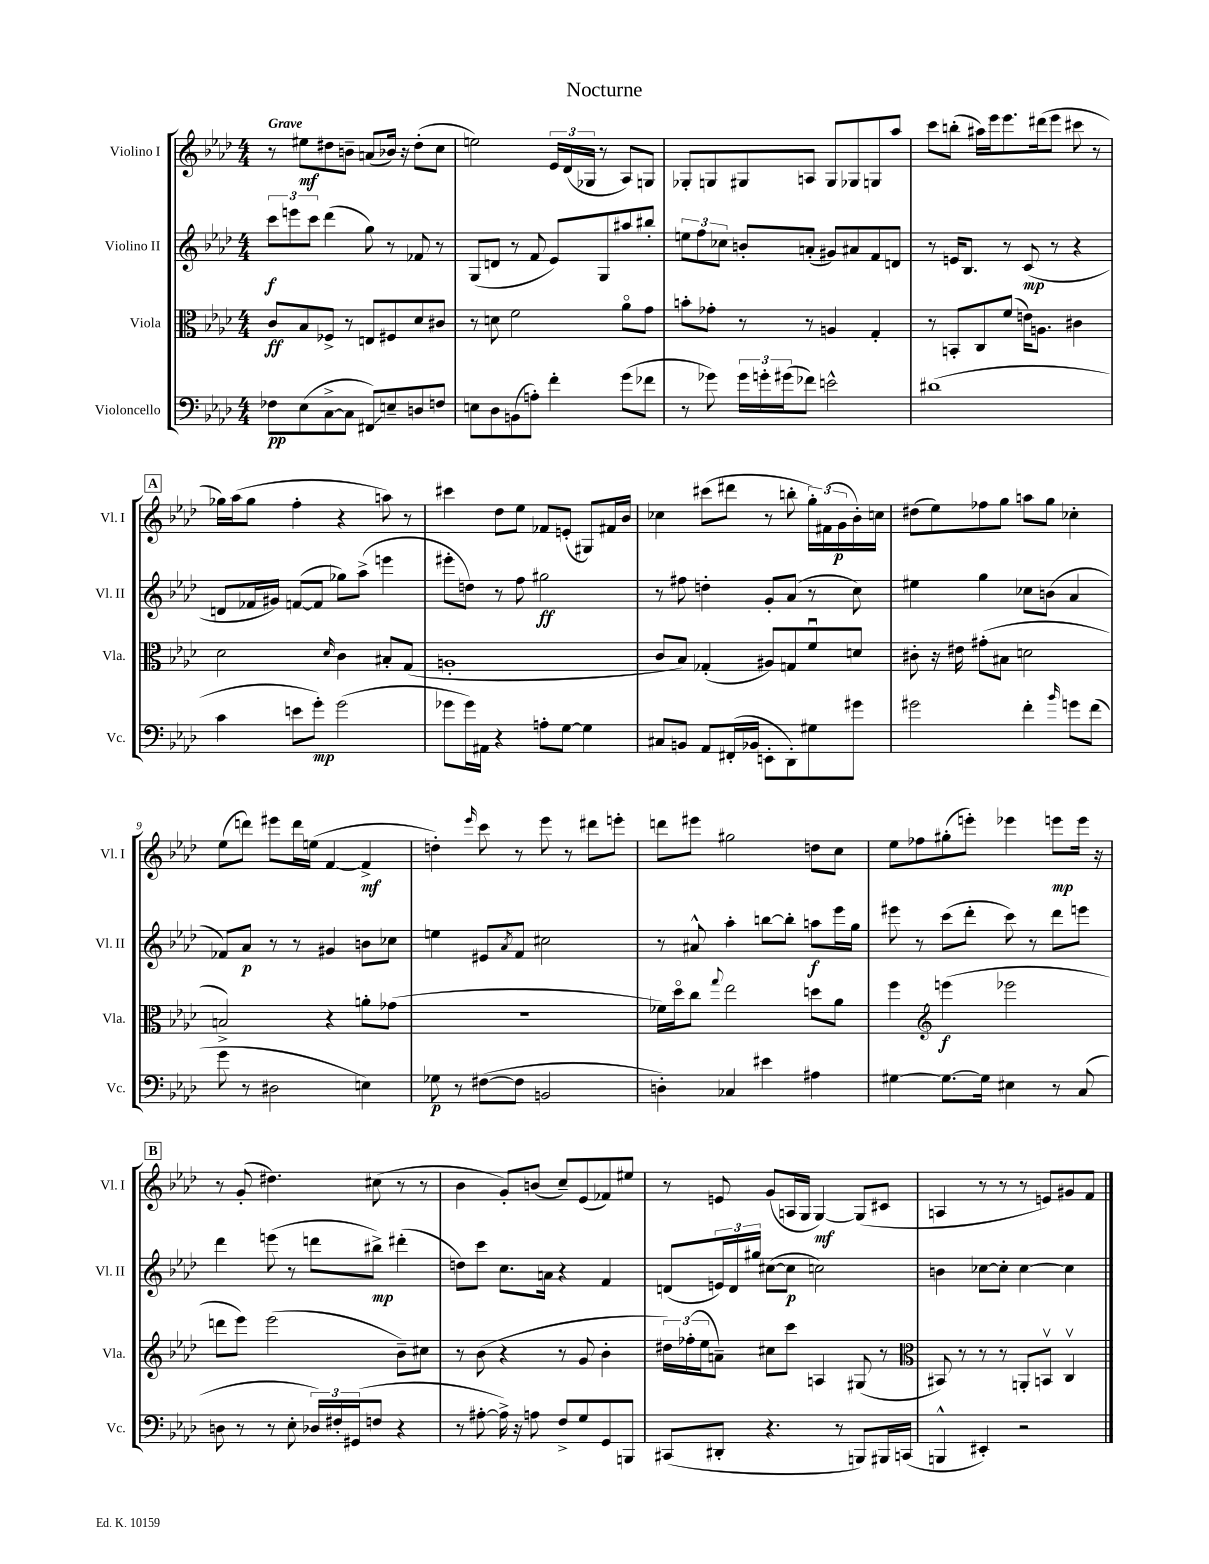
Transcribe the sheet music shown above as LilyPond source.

\header { title = "Nocturne" }
<<
\new StaffGroup <<
\new Staff = "s0" \with { instrumentName = "Violino I" shortInstrumentName = "Vl. I" } {
    \clef treble \key aes \major \numericTimeSignature \time 4/4 \tempo "Grave"
    r8 eis''8\mf dis''8 b'8-- a'8( bes'16) r16 dis''8-.( c''8 |
    e''2) \tuplet 3/2 { ees'16 des'16( ges16 } r8 aes8) g8 |
    ges8-. g8 gis8 a8 gis8 ges8 g8 aes''8 |
    c'''8 b''8-.( ais''16) ees'''16 ees'''8. dis'''16( ees'''8 cis'''8 r8 |
    \mark \markup { \box "A" } ges''16) aes''16( ges''8 f''4-. r4 a''8) r8 |
    cis'''4 des''8 ees''8 fes'8 e'8-.( gis8) fis'16 bes'16 |
    ces''4 cis'''8( dis'''8 r8 b''8-. \tuplet 3/2 { g''16-.) fis'16( g'16\p } bes'16-.) c''16 |
    dis''8( ees''8) fes''8 g''8 a''8 g''8 ces''4-. |
    ees''8( d'''8) eis'''8 d'''16 e''16( f'4~ f'4->\mf |
    d''4-.) \grace { ees'''16 } c'''8 r8 ees'''8 r8 dis'''8 e'''8-. |
    d'''8 eis'''8 gis''2 d''8 c''8 |
    ees''8 fes''8 gis''8-.( e'''8-.) ees'''4 e'''8\mp e'''16 r16 |
    \mark \markup { \box "B" } r8 g'8-.( dis''4.) cis''8( r8 r8 |
    bes'4 g'8-.) b'8( c''8--) ees'8( fes'8) eis''8 |
    r8 e'8 g'8( a16 g16 g4~\mf) g8( cis'8 |
    a4 r8 r8 r8 e'8) gis'8 f'8 \bar "|." |
}
\new Staff = "s1" \with { instrumentName = "Violino II" shortInstrumentName = "Vl. II" } {
    \clef treble \key aes \major \numericTimeSignature \time 4/4
    \tuplet 3/2 { c'''8\f e'''8 c'''8 } des'''4( g''8) r8 fes'8 r8 |
    g8( d'8 r8 f'8 ees'8) g8 ais''8 bis''8-. |
    \tuplet 3/2 { e''8 f''8 ces''8 } b'8-. a'8-.( gis'8) ais'8 f'8 d'8 |
    r8 e'16 bes8. r8 c'8\mp( r8 r4 |
    \mark \markup { \box "A" } d'8 fes'16 gis'16) f'8~( f'8 ges''8) aes''8->( e'''4 |
    eis'''8-. d''8) r8 f''8 gis''2\ff |
    r8 fis''8 d''4-. g'8-. aes'8( r8 c''8) |
    eis''4 g''4 ces''8 b'8( aes'4 |
    fes'8) aes'8\p r8 r8 gis'4 b'8 ces''8 |
    e''4 eis'8 \acciaccatura { aes'8 } f'8 cis''2 |
    r8 ais'8-^ aes''4-. b''8~ b''8-. a''8\f ees'''16 g''16 |
    eis'''8 r8 c'''8( des'''8-. c'''8) r8 des'''8 e'''8 |
    \mark \markup { \box "B" } des'''4 e'''8( r8 d'''8 bis''8->\mp) dis'''4-.( |
    d''8) c'''8 c''8. a'16 r4 f'4 |
    d'8( \tuplet 3/2 { e'16) d'16 gis''16 } cis''8~( cis''8\p c''2) |
    b'4 ces''8~ ces''8-. ces''4~ ces''4 \bar "|." |
}
\new Staff = "s2" \with { instrumentName = "Viola" shortInstrumentName = "Vla." } {
    \clef alto \key aes \major \numericTimeSignature \time 4/4
    c'8\ff bes8 fes8-> r8 e8 fis8 des'8 cis'8 |
    r8 d'8 f'2 aes'8\flageolet g'8 |
    b'8-. ges'8-. r8 r8 a4 g4-. |
    r8 b,8-. c8 f'8( e'16) a8. cis'4 |
    \mark \markup { \box "A" } des'2 \grace { des'16 } c'4 bis8-. g8( |
    a1-. |
    c'8 bes8) ges4-.( ais8) g8 f'8\downbow d'8 |
    cis'8-. r16 eis'16 gis'8-.( bis8 d'2 |
    b2->) r4 a'8-. ges'8( |
    R1 |
    fes'16) des''16\flageolet c''8 \appoggiatura { g''8 } ees''2 d''8 aes'8 |
    f''4 \clef treble e'''4\f( ees'''2 |
    \mark \markup { \box "B" } d'''8 ees'''8) ees'''2( bes'8--) cis''8 |
    r8 bes'8( r4 r8 g'8 bes'4-. |
    \tuplet 3/2 { dis''16) fes''16-.( ees''16 } a'8--) cis''8 c'''8 a4 gis8( r8 |
    \clef alto bis,8) r8 r8 r8 a,8-. b,8\upbow c4\upbow \bar "|." |
}
\new Staff = "s3" \with { instrumentName = "Violoncello" shortInstrumentName = "Vc." } {
    \clef bass \key aes \major \numericTimeSignature \time 4/4
    fes8\pp ees8( c8~-> c8 fis,8\glissando) e8-- d8 f8 |
    e8 des8 b,8( a8-.) f'4-. g'8( fes'8 |
    r8 ges'8) \tuplet 3/2 { ges'16 g'16-. gis'16( } fes'8) e'2-^ |
    dis'1( |
    \mark \markup { \box "A" } c'4 e'8 g'8-.\mp) g'2( |
    ges'8 ges'16) ais,16 r4 a8-. g8~ g4 |
    cis8 b,8 aes,8 fis,16-.( bes,16 e,8-. des,8-.) gis8 gis'8 |
    gis'2 f'4-. \grace { bes'16 } g'8 f'8( |
    g'8 r8 dis2 e4) |
    ges8\p r8 fis8~( fis8 b,2 |
    d4-.) ces4 eis'4 ais4 |
    gis4~ gis8.~ gis16 eis4 r8 c8( |
    \mark \markup { \box "B" } d8 r8 r8 ees8-. \tuplet 3/2 { des16) fis16-. gis,16( } f8 r4 |
    r8 ais8~-. ais16->) r16 a8 f8-> g8 g,8 b,,8 |
    cis,8( dis,8-. r4. r8 b,,8) bis,,16 c,16( |
    b,,4-^ eis,4-.) r2 \bar "|." |
}
>>
>>
